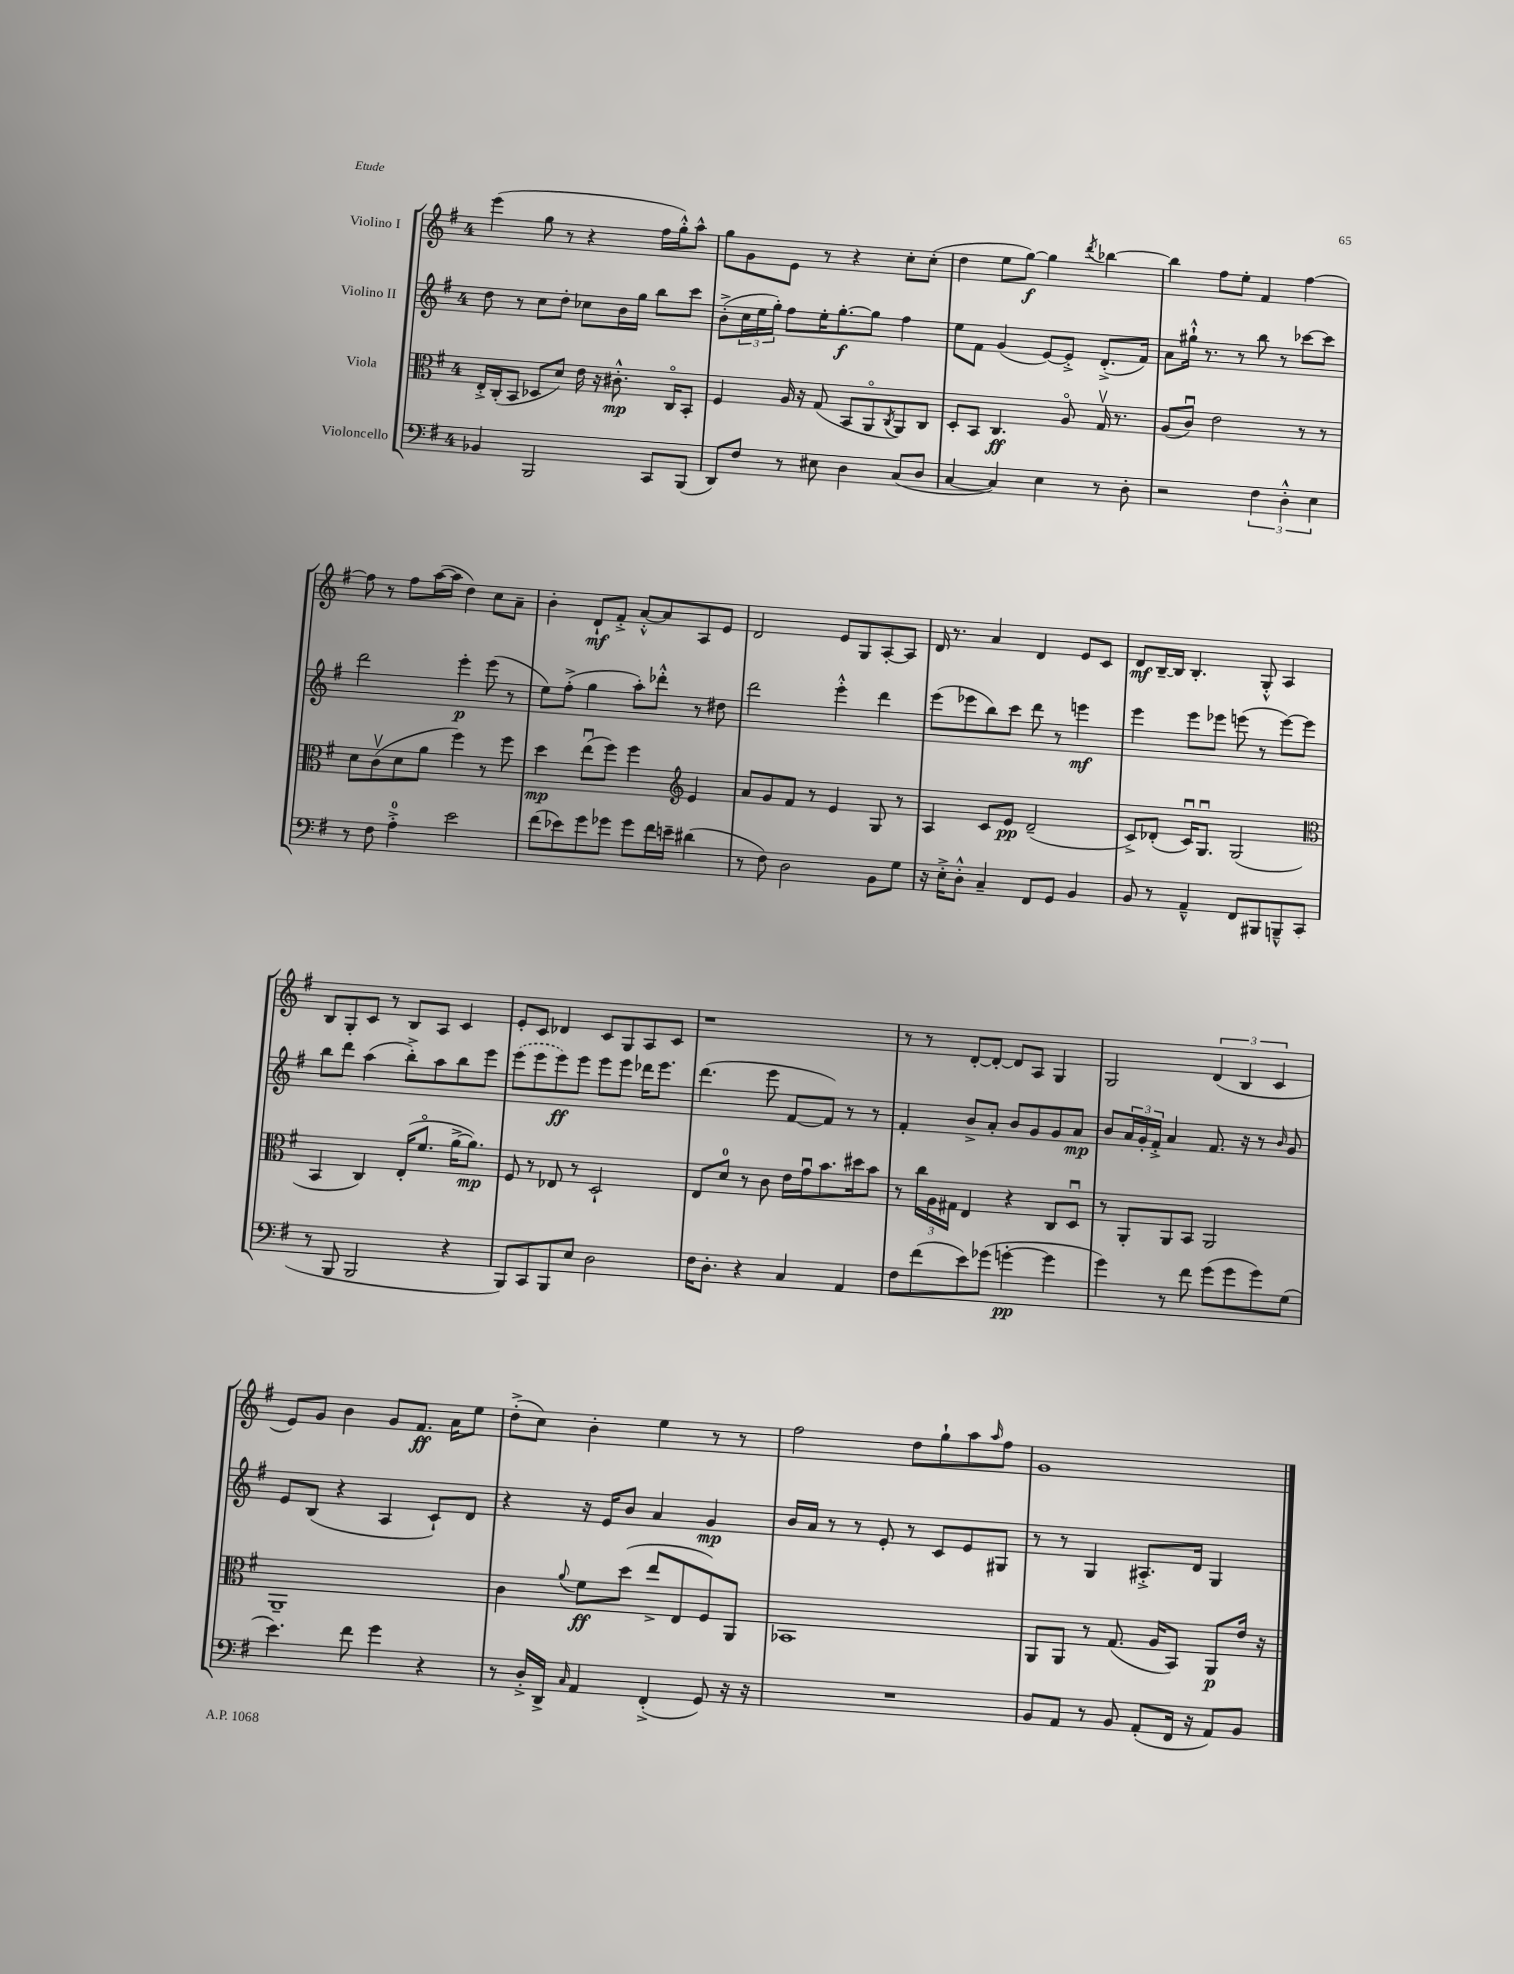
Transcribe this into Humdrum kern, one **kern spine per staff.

**kern	**dynam	**kern	**dynam	**kern	**dynam	**kern	**dynam
*part4	*part4	*part3	*part3	*part2	*part2	*part1	*part1
*staff4	*staff4	*staff3	*staff3	*staff2	*staff2	*staff1	*staff1
*I"Violoncello	*	*I"Viola	*	*I"Violino II	*	*I"Violino I	*
*clefF4	*	*clefC3	*	*clefG2	*	*clefG2	*
*k[f#]	*	*k[f#]	*	*k[f#]	*	*k[f#]	*
*M4/4	*	*M4/4	*	*M4/4	*	*M4/4	*
=30	=30	=30	=30	=30	=30	=30	=30
4BB-X/	.	16E'^/LL	.	8dd\	.	(4eee\	.
.	.	(16C'/J	.	.	.	.	.
.	.	8BB/J	.	8r	.	.	.
2BBB/	.	8D-X/L	.	8cc\L	.	8gg\	.
.	.	8d/J)	.	8dd'\J	.	8r	.
.	.	16e\	.	8cc-X\L	.	4r	.
.	.	16r	.	.	.	.	.
.	.	8.c#X'^^\	mp	16b\L	.	.	.
.	.	.	.	16gg\JJ	.	.	.
8CC/L	.	.	.	8bb\L	.	16ff#\LL	.
.	.	16C/KL	.	.	.	16gg'^^\J)	.
(8BBB/J	.	8BB'/J	.	8ccc\J	.	8aa^^\J	.
=31	=31	=31	=31	=31	=31	=31	=31
8DD/L)	.	4F#/	.	(8b'^\L	.	8gg\L	.
8F#/J	.	.	.	24cc\L	.	8g\	.
.	.	.	.	24ee\	.	.	.
.	.	.	.	24gg'\JJ)	.	.	.
8r	.	16A/	.	8ff#\L	.	8e\J	.
.	.	16r	.	.	.	.	.
8E#X\	.	(8G/	.	16ee'\K	.	8r	.
.	.	.	.	[8.gg'\	f	.	.
4D\	.	8BB/L	.	.	.	4r	.
.	.	8AA/	.	8gg\J]	.	.	.
.	.	8qC/	.	.	.	.	.
(8C/L	.	8AA/)	.	4ff#\	.	8cc'\L	.
8D/J	.	8C/J	.	.	.	(8cc'\J	.
=32	=32	=32	=32	=32	=32	=32	=32
[4C/	.	8D'/L	.	8ee\L	.	4dd\	.
.	.	8BB/J	.	8f#\J	.	.	.
4C/])	.	4.C/	ff	(4g/	.	8ee\L	.
.	.	.	.	.	.	[8gg\J)	f
4E\	.	.	.	[8e/L)	.	4gg\]	.
.	.	8A/	.	8e'^/J]	.	.	.
.	.	.	.	.	.	8qddd/	.
8r	.	16Gv/	.	(8.d'^/L	.	[4bb-X\	.
.	.	8.r	.	.	.	.	.
8D'\	.	.	.	.	.	.	.
.	.	.	.	16f#/Jk)	.	.	.
=33	=33	=33	=33	=33	=33	=33	=33
2r	.	(8A/L	.	8a\L	.	4bb-\]	.
.	.	8cu/J)	.	16gg#X`^^\Jk	.	.	.
.	.	.	.	8.r	.	.	.
.	.	2e\	.	.	.	8ff#\L	.
.	.	.	.	8r	.	8ee'\J	.
6F#\	.	.	.	8bb\	.	4f#/	.
.	.	.	.	8r	.	.	.
6D'^^\	.	.	.	.	.	.	.
.	.	8r	.	[8ccc-X\L	.	[4ff#\	.
6E\	.	.	.	.	.	.	.
.	.	8r	.	8ccc-\J]	.	.	.
!!LO:LB:g=z
=34	=34	=34	=34	=34	=34	=34	=34
8r	.	8d\L	.	2ddd\	.	8ff#\]	.
8F#\	.	(8cv\	.	.	.	8r	.
4A'^\	.	8d\	.	.	.	8ff#\L	.
.	.	8a\J	.	.	.	([16aa\L	.
.	.	.	.	.	.	16aa\JJ]	.
2e\	.	4ff#\)	.	4eee'\	p	4dd\)	.
.	.	8r	.	(8eee\	.	8cc\L	.
.	.	8ff#\	.	8r	.	8a~\J	.
=35	=35	=35	=35	=35	=35	=35	=35
(8f#\L	.	4dd\	mp	8ee\L)	.	4b'\	.
8e-X\)	.	.	.	(8ff#'^\J	.	.	.
8g\	.	(8eeu\L	.	4gg\	.	8d`/L	mf
8g-X\J	.	8ff#\J)	.	.	.	8f#'^/J	.
8g-\L	.	4ff#\	.	8aa'\L)	.	[8a'^^/L	.
16f#\L	.	.	.	8ddd-X'^^\J	.	8a/]	.
16en~\JJ	.	.	.	.	.	.	.
*	*	*clefG2	*	*	*	*	*
(4d#X\	.	4e/	.	8r	.	8A/	.
.	.	.	.	8dd#X\	.	8e/J	.
=36	=36	=36	=36	=36	=36	=36	=36
8r	.	8a/L	.	2ddd\	.	2d/	.
8F#\)	.	8g/	.	.	.	.	.
2D\	.	8f#/J	.	.	.	.	.
.	.	8r	.	.	.	.	.
.	.	4e/	.	4eee'^^\	.	8e/L	.
.	.	.	.	.	.	8G/	.
8BB\L	.	8G/	.	4ddd\	.	[8A'/	.
8G\J	.	8r	.	.	.	8A/J]	.
=37	=37	=37	=37	=37	=37	=37	=37
16r	.	4A/	.	(8eee\L	.	16d/	.
16E'^\KL	.	.	.	.	.	8.r	.
8D'^^\J	.	.	.	8eee-X\	.	.	.
4C~/	.	8c/L	.	8bb\)	.	4a/	.
.	.	8e/J	pp	8ccc\J	.	.	.
8FF#/L	.	(2d~/	.	8ddd\	.	4d/	.
8GG/J	.	.	.	8r	.	.	.
4BB/	.	.	.	4eeen\	mf	8e/L	.
.	.	.	.	.	.	8c/J	.
=38	=38	=38	=38	=38	=38	=38	=38
8BB/	.	8c^/L)	.	4eee\	.	8d/L	mf
8r	.	(8d-X'/J	.	.	.	[16B~/L	.
.	.	.	.	.	.	16B/JJ]	.
4AA~^^/	.	16cu/KL)	.	8eee\L	.	4.B'/	.
.	.	8.Gu/J	.	.	.	.	.
.	.	.	.	8eee-X\J	.	.	.
8FF#/L	.	(2G/	.	(8eeen\	.	.	.
8BBB#X/	.	.	.	8r	.	8G'^^/	.
8BBBn~^^/	.	.	.	[8eee\L)	.	4A/	.
(8CC/J	.	.	.	8eee\J]	.	.	.
!!LO:LB:g=z
=39	=39	=39	=39	=39	=39	=39	=39
*	*	*clefC3	*	*	*	*	*
8r	.	4BB/	.	8bb\L	.	8B/L	.
8BBB/	.	.	.	8ddd\J	.	8G'/	.
2BBB/	.	4C/)	.	(4aa\	.	8c/J	.
.	.	.	.	.	.	8r	.
.	.	(16E'/KL	.	8bb'^\L)	.	8B/L	.
.	.	8.f#/J	.	.	.	.	.
.	.	.	.	8aa\	.	8A/J	.
4r	.	[16a^\KL	.	8bb\	.	4c/	.
.	.	8.a\J])	mp	.	.	.	.
.	.	.	.	8eee\J	.	.	.
=40	=40	=40	=40	=40	=40	=40	=40
8BBB/L)	.	8F#/	.	(8eee\L	.	8e'/L	.
8CC/	.	8r	.	8eee\	.	8c/J	.
8BBB/	.	8E-X/	.	8eee\)	ff	4d-X/	.
8E/J	.	8r	.	8eee\J	.	.	.
2D\	.	2D`/	.	8eee\L	.	8c/L	.
.	.	.	.	8eee\J	.	8G/	.
.	.	.	.	16ddd-X\KL	.	8A/	.
.	.	.	.	8.eee\J	.	.	.
.	.	.	.	.	.	8c/J	.
=41	=41	=41	=41	=41	=41	=41	=41
16F#\KL	.	8E/L	.	(4.ddd\	.	1r	.
8.D'\J	.	.	.	.	.	.	.
.	.	8d/J	.	.	.	.	.
4r	.	8r	.	.	.	.	.
.	.	8c\	.	8eee\	.	.	.
4C/	.	16e\LL	.	[8f#/L	.	.	.
.	.	16gu\J	.	.	.	.	.
.	.	8.b\	.	8f#/J])	.	.	.
4AA/	.	.	.	8r	.	.	.
.	.	16dd#X\k	.	.	.	.	.
.	.	8b\J	.	8r	.	.	.
=42	=42	=42	=42	=42	=42	=42	=42
8F#\L	.	8r	.	4f#'/	.	8r	.
(8f#\	.	24cc\LL	.	.	.	8r	.
.	.	24A\	.	.	.	.	.
.	.	24G#X\JJ	.	.	.	.	.
8e\)	.	4E/	.	8b^/L	.	[8d'/L	.
(8g-X\J	.	.	.	8a'/J	.	8d'/J_	.
[4gn'\	pp	4r	.	8b/L	.	8d/L]	.
.	.	.	.	8g/	.	8A/J	.
4g\]	.	8C/L	.	8g/	.	4G/	.
.	.	8Du/J	.	8a/J	mp	.	.
=43	=43	=43	=43	=43	=43	=43	=43
4g\)	.	8r	.	8b/L	.	2G/	.
.	.	8AA'/L	.	24a/L	.	.	.
.	.	.	.	24g'/	.	.	.
.	.	.	.	24f#'^/JJ	.	.	.
8r	.	8AA/	.	4a/	.	.	.
8f#\	.	8BB/J	.	.	.	.	.
(8g\L	.	2AA/	.	8.f#/	.	(6d/	.
8g\	.	.	.	.	.	.	.
.	.	.	.	.	.	6B/	.
.	.	.	.	16r	.	.	.
8g\)	.	.	.	8r	.	.	.
.	.	.	.	.	.	6c/	.
.	.	.	.	16qqb/	.	.	.
(8G\J	.	.	.	8g/	.	.	.
!!LO:LB:g=z
=44	=44	=44	=44	=44	=44	=44	=44
4.e\)	.	1AA~	.	8e/L	.	8e/L)	.
.	.	.	.	(8B/J	.	8g/J	.
.	.	.	.	4r	.	4b\	.
8f#\	.	.	.	.	.	.	.
4g\	.	.	.	4A/	.	8g/L	.
.	.	.	.	.	.	8.f#/J	ff
4r	.	.	.	8c`/L)	.	.	.
.	.	.	.	.	.	16a\KL	.
.	.	.	.	8d/J	.	8ee\J	.
=45	=45	=45	=45	=45	=45	=45	=45
8r	.	4c\	.	4r	.	(8dd'^\L	.
16D'^/LL	.	.	.	.	.	8cc\J)	.
16DD^/JJ	.	.	.	.	.	.	.
16qqC/	.	8qqa/	.	.	.	.	.
4AA/	.	8f#\L	ff	16r	.	4b'\	.
.	.	.	.	16e/KL	.	.	.
.	.	(8dd\J	.	8b/J	.	.	.
(4FF#'^/	.	8ee^/L	.	4a/	.	4ee\	.
.	.	8E/	.	.	.	.	.
8GG/)	.	8F#/)	.	4g/	mp	8r	.
16r	.	8AA/J	.	.	.	8r	.
16r	.	.	.	.	.	.	.
=46	=46	=46	=46	=46	=46	=46	=46
1r	.	1BB-X	.	16b/LL	.	2ff#\	.
.	.	.	.	16a/JJ	.	.	.
.	.	.	.	8r	.	.	.
.	.	.	.	8r	.	.	.
.	.	.	.	8e'/	.	.	.
.	.	.	.	8r	.	8dd\L	.
.	.	.	.	8c/L	.	8gg`\	.
.	.	.	.	8e/	.	8aa\	.
.	.	.	.	.	.	16qqaa/	.
.	.	.	.	8G#X/J	.	8ff#\J	.
=47	=47	=47	=47	=47	=47	=47	=47
8BB/L	.	8AA/L	.	8r	.	1g	.
8AA/J	.	8AA/J	.	8r	.	.	.
8r	.	8r	.	4G/	.	.	.
8BB/	.	(8.G/	.	.	.	.	.
(8AA'/L	.	.	.	8.A#X'^/L	.	.	.
.	.	16A/KL	.	.	.	.	.
16FF#/Jk	.	8BB/J)	.	.	.	.	.
16r	.	.	.	16d/Jk	.	.	.
8AA/L)	.	8AA/L	p	4G/	.	.	.
8BB/J	.	16e/Jk	.	.	.	.	.
.	.	16r	.	.	.	.	.
==	==	==	==	==	==	==	==
*-	*-	*-	*-	*-	*-	*-	*-
